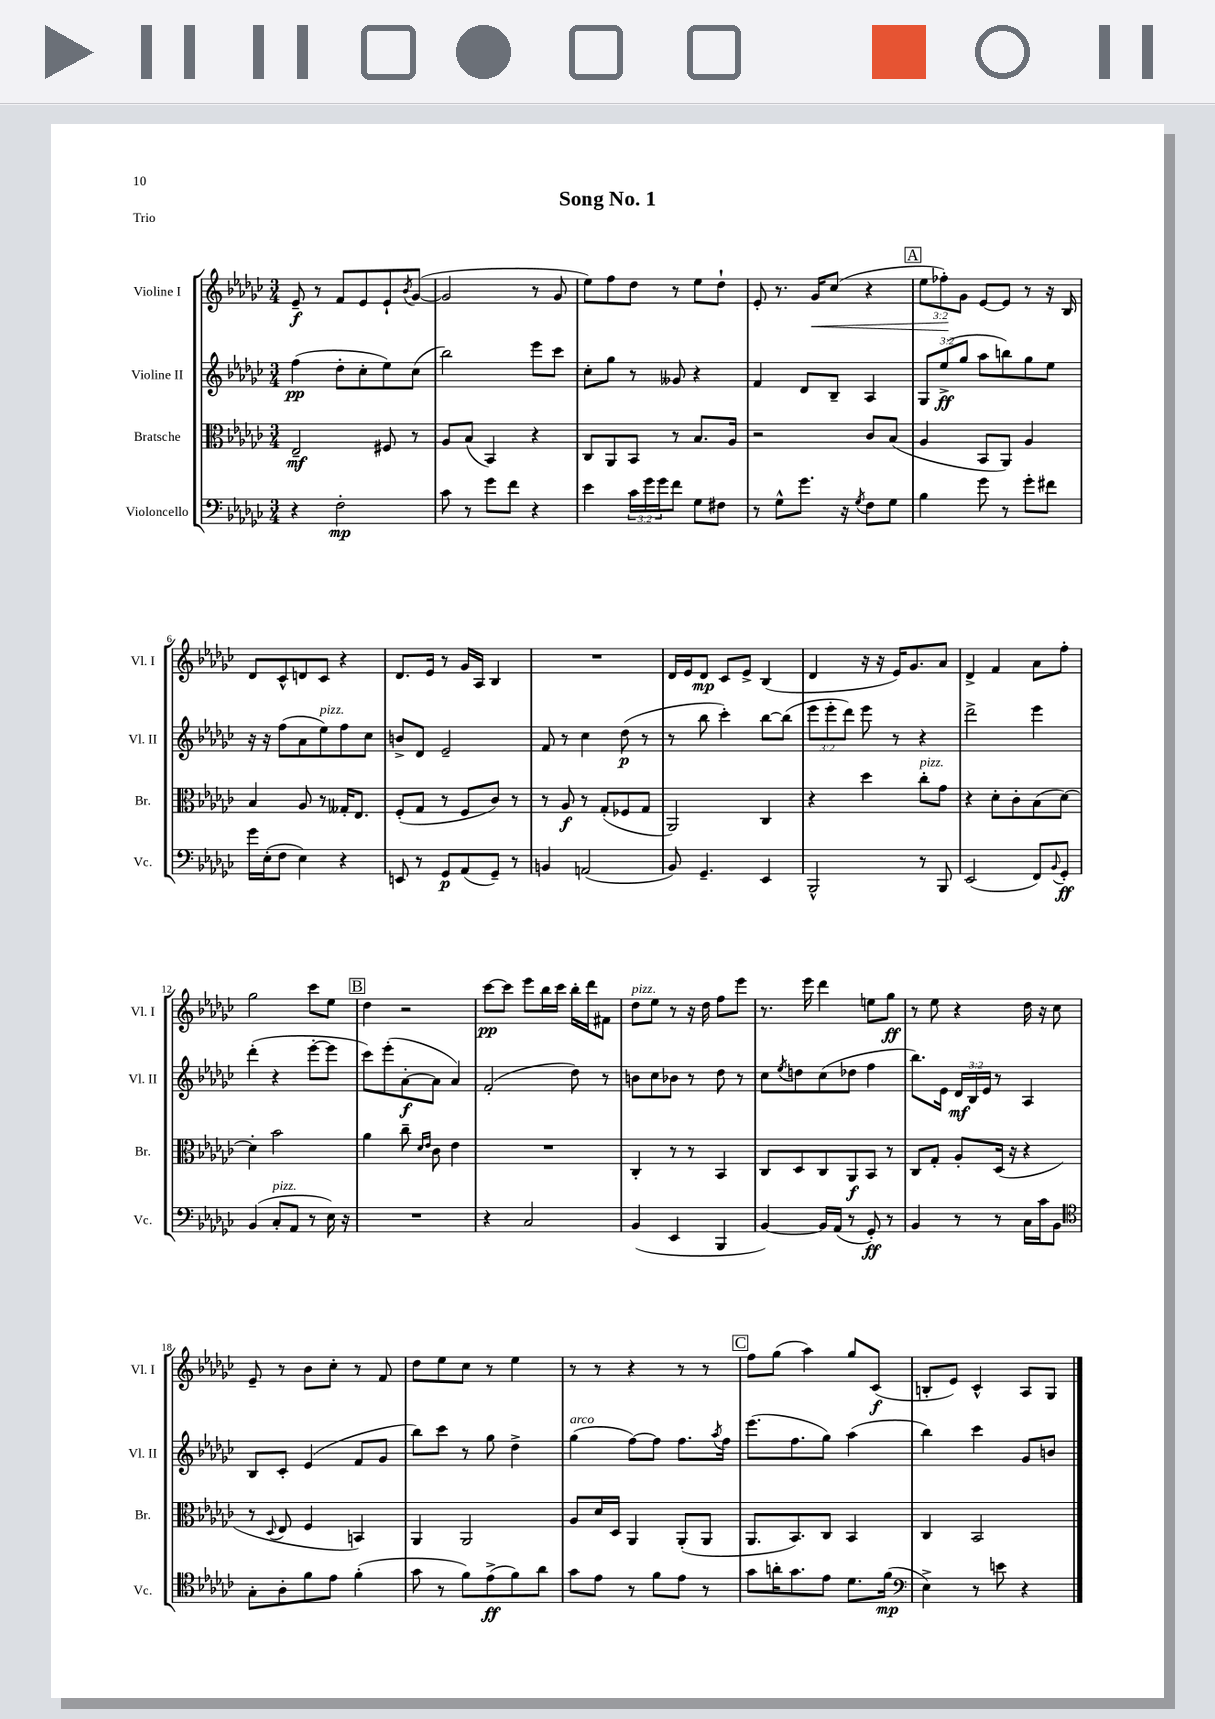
\header { title = "Song No. 1" piece = "Trio" }
<<
\new StaffGroup <<
\new Staff = "s0" \with { instrumentName = "Violine I" shortInstrumentName = "Vl. I" } {
    \clef treble \key ges \major \numericTimeSignature \time 3/4 \override Staff.TupletNumber.text = #tuplet-number::calc-fraction-text
    ees'8--\f r8 f'8 ees'8 ees'8-! \acciaccatura { bes'8 } ges'8~( |
    ges'2 r8 ges'8 |
    ees''8) f''8 des''8 r8 ees''8 des''8-! |
    ees'8-. r8. ges'16\< ces''8( r4 |
    \mark \markup { \box "A" } \tuplet 3/2 { ees''8 fes''8-.\!) ges'8 } ees'8~ ees'8 r8 r16 bes16 |
    des'8 ces'8-^ d'8 ces'8 r4 |
    des'8. ees'16 r8 ges'16 aes16 bes4 |
    R2. |
    des'16 ees'16 des'8\mp ces'8 ees'8-> bes4( |
    des'4 r16 r16 ees'16) ges'8. aes'8 |
    des'4-> f'4 aes'8 f''8-. |
    ges''2 ces'''8 ees''8 |
    \mark \markup { \box "B" } des''4 r2 |
    ces'''8~\pp ces'''8 ees'''8 bes''16 ces'''16 bes''16-. des'''16 fis'8 |
    des''8^\markup { \italic "pizz." } ees''8 r8 r16 des''16 f''8 ees'''8 |
    r8. ees'''16 des'''4 e''8 ges''8\ff |
    r8 ees''8 r4 des''16 r16 ces''8 |
    ees'8-- r8 bes'8 ces''8-. r8 f'8 |
    des''8 ees''8 ces''8 r8 ees''4 |
    r8 r8 r4 r8 r8 |
    \mark \markup { \box "C" } f''8 ges''8( aes''4) ges''8 ces'8\f( |
    b8-. ees'8) ces'4-^ aes8 ges8 \bar "|." |
}
\new Staff = "s1" \with { instrumentName = "Violine II" shortInstrumentName = "Vl. II" } {
    \clef treble \key ges \major \numericTimeSignature \time 3/4 \override Staff.TupletNumber.text = #tuplet-number::calc-fraction-text
    f''4\pp( des''8-. ces''8-. ees''8) ces''8( |
    bes''2) ees'''8 ces'''8 |
    ces''8-. ges''8 r8 geses'8 r4 |
    f'4 des'8 bes8-- aes4 |
    \mark \markup { \box "A" } \tuplet 3/2 { ges8 ees''8->\ff( ges''8 } aes''8 b''8) ges''8 ees''8 |
    r16 r16 f''8( aes'8 ees''8^\markup { \italic "pizz." }) f''8 ces''8 |
    b'8-> des'8 ees'2-- |
    f'8 r8 ces''4 des''8\p( r8 |
    r8 bes''8 ces'''4-.) bes''8~ bes''8( |
    \tuplet 3/2 { ees'''8 ees'''8-. des'''8) } ees'''8 r8 r4 |
    des'''2-> ees'''4 |
    des'''4-.( r4 ees'''8~-. ees'''8 |
    \mark \markup { \box "B" } ces'''8) ees'''8-.( aes'8~-.\f aes'8 aes'4) |
    f'2-.( des''8) r8 |
    b'8 ces''8 bes'8 r8 des''8 r8 |
    ces''8 \acciaccatura { ees''8 } d''8 ces''8( des''8 f''4 |
    bes''8.) ees'16 \tuplet 3/2 { des'16\mf bes16 ees'16 } r8 aes4 |
    bes8 ces'8-. ees'4( f'8 ges'8 |
    bes''8) ces'''8 r8 ges''8 des''4-> |
    ges''4^\markup { \italic "arco" }( f''8~) f''8 f''8. \acciaccatura { aes''8 } f''16 |
    \mark \markup { \box "C" } ees'''8.( f''8. ges''8) aes''4( |
    bes''4) ces'''4 ges'8 b'8 \bar "|." |
}
\new Staff = "s2" \with { instrumentName = "Bratsche" shortInstrumentName = "Br." } {
    \clef alto \key ges \major \numericTimeSignature \time 3/4
    ees2--\mf fis8 r8 |
    aes8 bes8( bes,4) r4 |
    ces8 aes,8 bes,8 r8 bes8. aes16 |
    r2 ces'8 bes8( |
    \mark \markup { \box "A" } aes4 bes,8 aes,8) aes4 |
    bes4 aes8 r8 geses16-. ees8. |
    f8-.( ges8 r8 f8 ces'8) r8 |
    r8 aes8\f r8 ges8-.( fes8 ges8 |
    aes,2) ces4 |
    r4 des''4 ces''8-.^\markup { \italic "pizz." } ges'8 |
    r4 des'8-. ces'8-. bes8( des'8~) |
    des'4-. bes'2 |
    \mark \markup { \box "B" } aes'4 ces''8-- \grace { des'16 ees'16 } ces'8 ees'4 |
    R2. |
    ces4-. r8 r8 bes,4 |
    ces8 des8 ces8 aes,8\f bes,8 r8 |
    ces8 ges8-. aes8-. des16( r16 r4 |
    r8 \appoggiatura { des8 } ees8 f4 b,4) |
    aes,4 aes,2 |
    aes8 des'16 des16 aes,4 aes,8-.( aes,8 |
    \mark \markup { \box "C" } aes,8. bes,8.) ces8 bes,4 |
    ces4 bes,2 \bar "|." |
}
\new Staff = "s3" \with { instrumentName = "Violoncello" shortInstrumentName = "Vc." } {
    \clef bass \key ges \major \numericTimeSignature \time 3/4 \override Staff.TupletNumber.text = #tuplet-number::calc-fraction-text
    r4 f2-.\mp |
    ces'8 r8 ges'8 f'8 r4 |
    ees'4 \tuplet 3/2 { ces'16 ges'16 ges'16 } f'8 ges8 fis8 |
    r8 ges8-^ ges'8. r16 \acciaccatura { ges8 } f8 ges8 |
    \mark \markup { \box "A" } bes4 ges'8 r8 ges'8-. fis'8 |
    ges'16 ees16-.( f8 ees4) r4 |
    e,8 r8 ges,8\p aes,8( ges,8--) r8 |
    b,4 a,2( |
    bes,8) ges,4.-- ees,4 |
    bes,,2-^ r8 bes,,8 |
    ees,2( f,8) \appoggiatura { bes,8 } ges,8-.\ff |
    bes,4( ces8-.^\markup { \italic "pizz." } aes,8 r8 ees16) r16 |
    \mark \markup { \box "B" } R2. |
    r4 ces2 |
    bes,4( ees,4 bes,,4 |
    bes,4~) bes,16 aes,16( r8 ges,8-.\ff) r8 |
    bes,4 r8 r8 ces16 ces'16 bes,8 |
    \clef tenor ges8-. aes8-. f'8 ees'8 f'4-.( |
    ges'8 r8 f'8) ees'8->\ff( f'8) aes'8 |
    ges'8 ees'8 r8 f'8 ees'8 r8 |
    \mark \markup { \box "C" } ges'8 a'16-. ges'8. ees'8 des'8. f'16\mp( |
    \clef bass ees4->) r8 e'8 r4 \bar "|." |
}
>>
>>
